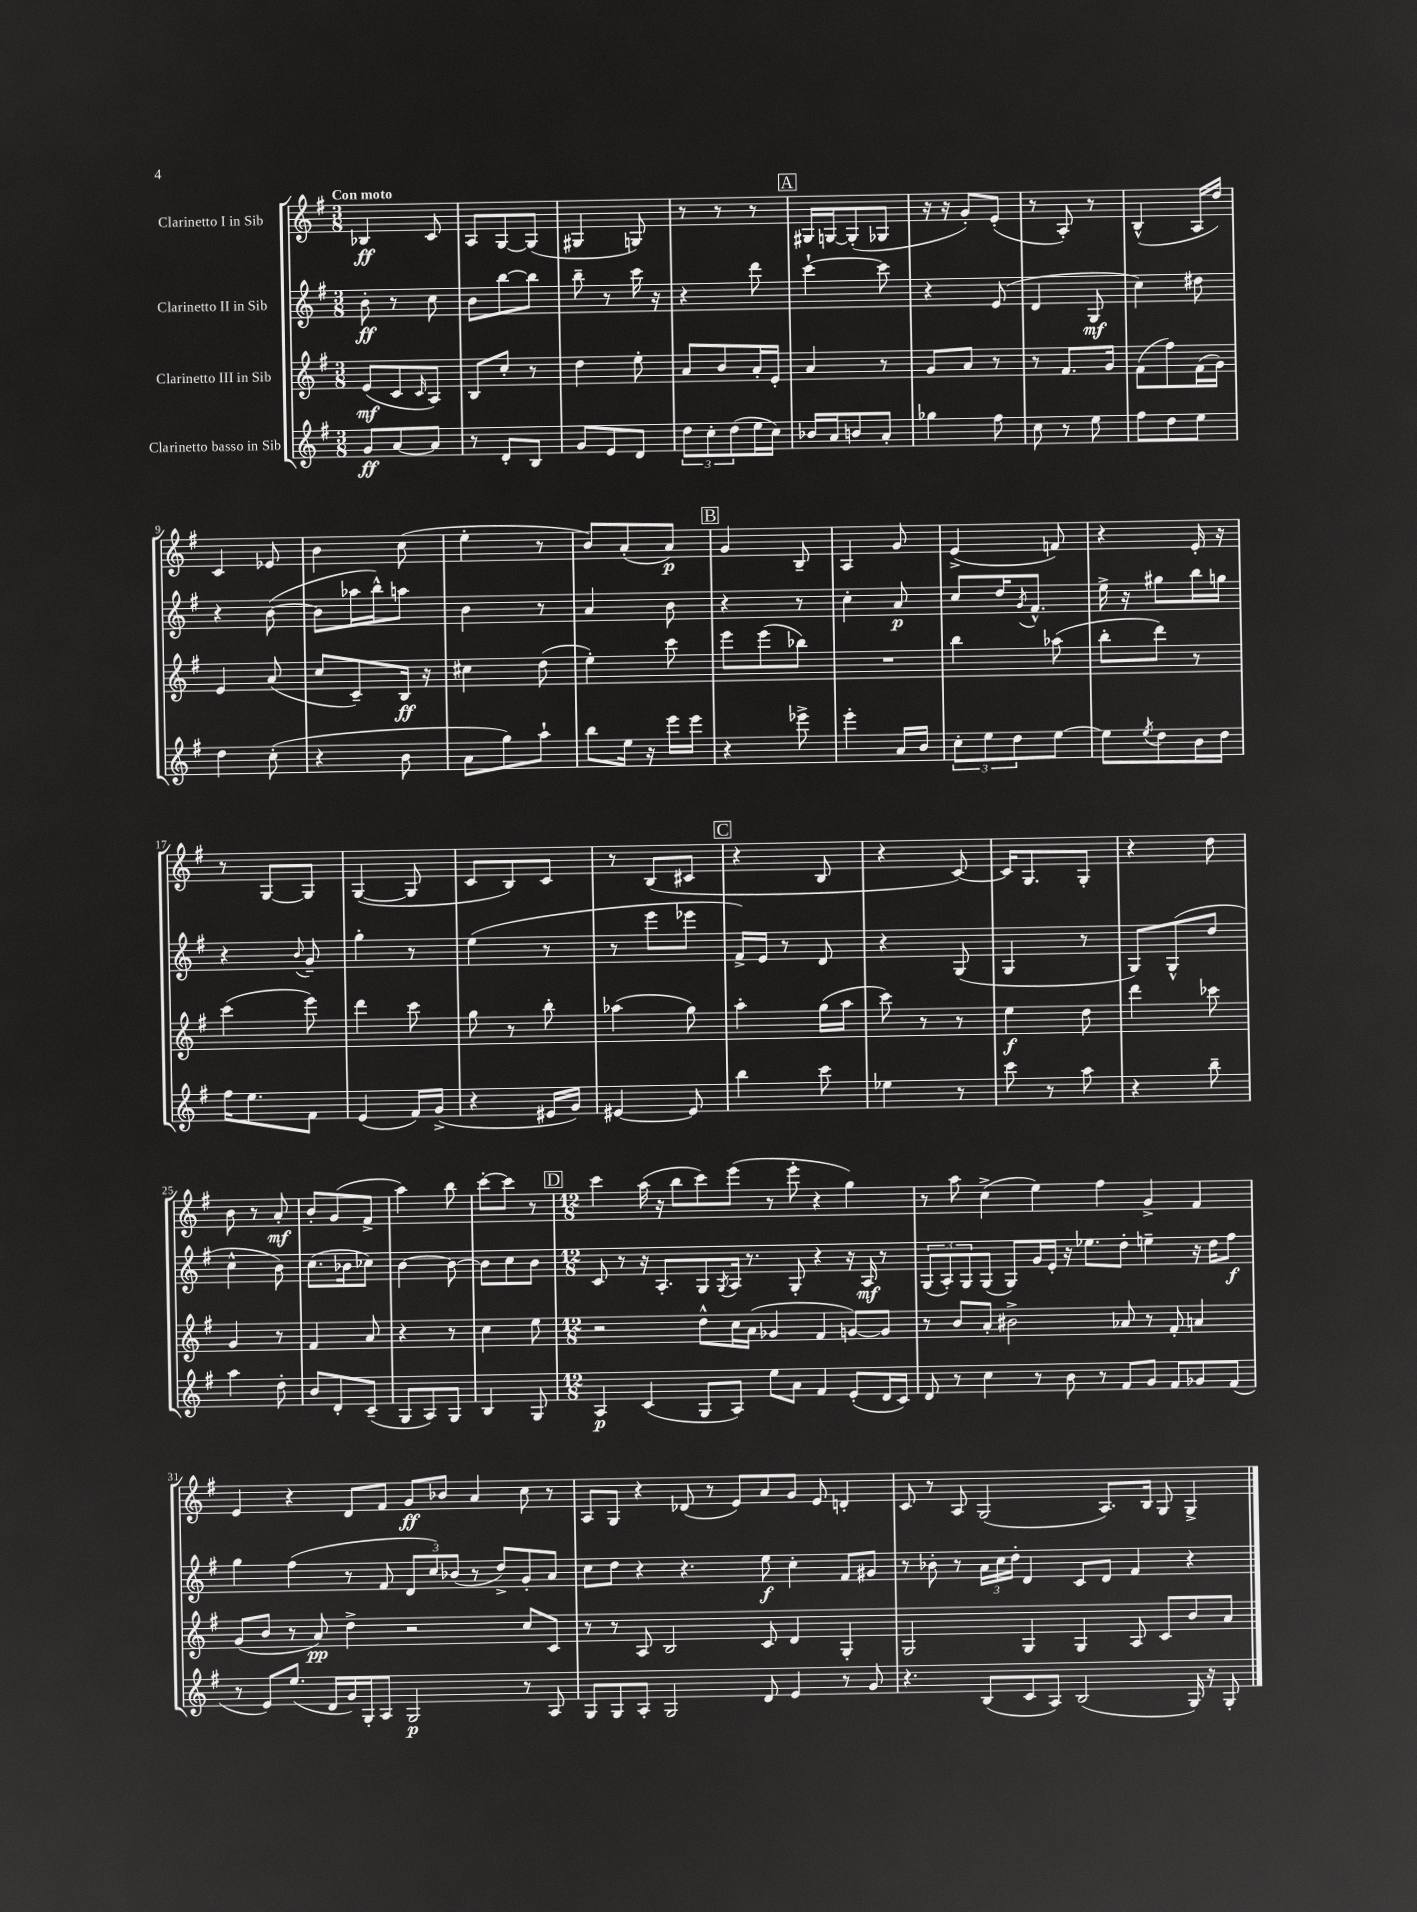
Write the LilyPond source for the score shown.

<<
\new StaffGroup <<
\new Staff = "s0" \with { instrumentName = "Clarinetto I in Sib" } {
    \clef treble \key g \major \numericTimeSignature \time 3/8 \tempo "Con moto"
    bes4\ff c'8 |
    a8 g8~ g8( |
    gis4 g8) |
    r8 r8 r8 |
    \mark \markup { \box "A" } gis16 g16~ g8-.( ges8 |
    r16 r16 g'8-.) e'8-.( |
    r8 a8-.) r8 |
    b4-^( a16 d''16) |
    c'4 ees'8 |
    b'4 c''8( |
    e''4-. r8 |
    b'8) a'8-.( a'8\p) |
    \mark \markup { \box "B" } g'4 b8-- |
    a4 g'8 |
    e'4->( f'8) |
    r4 e'16-. r16 |
    r8 g8~ g8 |
    g4~( g8 |
    c'8 b8) c'8 |
    r8 b8( cis'8 |
    \mark \markup { \box "C" } r4 b8 |
    r4 c'8~) |
    c'16 g8. g8-. |
    r4 d''8 |
    b'8 r8 a'8-.\mf |
    b'8-. g'8( fis'8-> |
    a''4) b''8 |
    c'''8~-. c'''8 r8 |
    \mark \markup { \box "D" } \numericTimeSignature \time 12/8 c'''4 a''16( r16 b''8 c'''8) e'''8( r8 e'''8-. r4 g''4) |
    r8 a''8 c''4->( e''4) fis''4 g'4-> fis'4 |
    e'4 r4 d'8 fis'8 g'8\ff bes'8 a'4 c''8 r8 |
    a8 g8 r4 des'8( r8 e'8) a'8 g'8 e'8 d'4-. |
    c'8 r8 a8 g2( a8.) b16 g8 g4-> \bar "|." |
}
\new Staff = "s1" \with { instrumentName = "Clarinetto II in Sib" } {
    \clef treble \key g \major \numericTimeSignature \time 3/8
    b'8-.\ff r8 c''8 |
    b'8 b''8~ b''8 |
    b''8-- r8 c'''16 r16 |
    r4 d'''8 |
    \mark \markup { \box "A" } c'''4~-! c'''8 |
    r4 e'8( |
    d'4 g8\mf |
    c''4) dis''8 |
    r4 b'8~( |
    b'8 aes''16 b''16-^) a''8 |
    b'4 r8 |
    a'4 b'8 |
    \mark \markup { \box "B" } r4 r8 |
    c''4-. a'8\p |
    c''8 d''16 \acciaccatura { g'8 } fis'8.-^ |
    e''16-> r16 gis''8 b''16 g''16 |
    r4 \appoggiatura { b'8 } g'8-- |
    g''4-. r8 |
    e''4( r8 |
    r8 e'''8 ees'''8 |
    \mark \markup { \box "C" } fis'16->) e'16 r8 d'8 |
    r4 g8( |
    g4 r8 |
    g8) g8-^( d''8 |
    c''4-^ b'8) |
    c''8.( bes'16 ces''8) |
    b'4~ b'8~ |
    b'8 c''8 b'8 |
    \mark \markup { \box "D" } \numericTimeSignature \time 12/8 c'8 r8 r16 a8.-. g8 \acciaccatura { g8 } a16 r8. g8-. r4 r16 a16\mf r8 |
    \tuplet 3/2 { g8( a8-.) g8 } g8( g8) g'16 e'16-. r16 ees''8. d''8-. e''4-- r16 d''16 fis''8\f |
    g''4 fis''4( r8 fis'8 \tuplet 3/2 { d'8 c''8) bes'8( } r8 d''8->) g'8-. a'8 |
    c''8 d''8 r4 r4. e''8\f c''4-. fis'8 gis'8 |
    r8 bes'8-. r8 \tuplet 3/2 { a'16 c''16 d''16-. } d'4 c'8 d'8 fis'4 r4 \bar "|." |
}
\new Staff = "s2" \with { instrumentName = "Clarinetto III in Sib" } {
    \clef treble \key g \major \numericTimeSignature \time 3/8
    e'8\mf( c'8 \grace { c'16 } a8) |
    b8 c''8-. r8 |
    d''4 e''8-. |
    a'8 b'8 a'16-. e'16-. |
    \mark \markup { \box "A" } a'4 r8 |
    g'8 a'8 r8 |
    r8 fis'8. g'16 |
    fis'8( fis''8) fis'16( g'16) |
    e'4 a'8( |
    c''8 c'8--) b16\ff r16 |
    cis''4 d''8( |
    e''4-.) c'''8 |
    \mark \markup { \box "B" } e'''8 e'''8( bes''8) |
    R4. |
    b''4 aes''8( |
    b''8-. d'''8) r8 |
    c'''4( e'''8) |
    d'''4 c'''8 |
    g''8 r8 b''8-. |
    aes''4( g''8) |
    \mark \markup { \box "C" } a''4-. g''16( a''16 |
    c'''8) r8 r8 |
    e''4\f d''8 |
    d'''4 ces'''8 |
    g'4 r8 |
    fis'4 a'8 |
    r4 r8 |
    c''4 e''8 |
    \mark \markup { \box "D" } \numericTimeSignature \time 12/8 r2 d''8-^ c''16 a'16( ges'4 fis'4 g'8~) g'8 |
    r8 b'8 a'8-. bis'2-> aes'8 r8 fis'8-. a'4 |
    g'8( b'8 r8 a'8\pp) d''4-> r2 c''8 c'8 |
    r8 r8 a8 b2 c'8 d'4 g4-. |
    g2 g4 g4 a8 c'8 b'8 a'8 \bar "|." |
}
\new Staff = "s3" \with { instrumentName = "Clarinetto basso in Sib" } {
    \clef treble \key g \major \numericTimeSignature \time 3/8
    g'8\ff a'8~ a'8 |
    r8 d'8-. b8 |
    g'8 e'8 d'8 |
    \tuplet 3/2 { d''8 c''8-. d''8( } e''16 c''16) |
    \mark \markup { \box "A" } bes'16 a'16 b'8 a'8-. |
    ges''4 fis''8 |
    c''8 r8 e''8 |
    fis''8 d''8 e''8 |
    d''4 c''8-.( |
    r4 b'8 |
    a'8 g''8) a''8-! |
    b''8 e''16 r16 e'''16 e'''16 |
    \mark \markup { \box "B" } r4 ees'''8-> |
    e'''4-. a'16 b'16 |
    \tuplet 3/2 { c''8-. e''8 d''8 } e''8~ |
    e''8 \acciaccatura { e''8 } d''8 b'16 d''16 |
    fis''16 e''8. fis'8 |
    e'4( fis'16) g'16->( |
    r4 eis'16 g'16) |
    eis'4~ eis'8 |
    \mark \markup { \box "C" } b''4 c'''8 |
    ees''4 r8 |
    c'''8 r8 a''8 |
    r4 b''8-- |
    a''4 d''8-. |
    b'8 d'8-. c'8--( |
    g8 a8) g8 |
    b4 g8 |
    \mark \markup { \box "D" } \numericTimeSignature \time 12/8 a4\p c'4( g8 a8) e''8 a'8 fis'4 e'8-.( d'16 c'16) |
    d'8 r8 c''4 r8 b'8 r8 fis'8 g'8 fis'8 ges'8 fis'8( |
    r8 e'8) e''8.( d'16 g'16) g16-. a8 g2\p r8 a8 |
    g8 g8 a8-. g2 d'8 e'4 r8 g'8 |
    r4. b8( c'8 a8) b2( g16) r16 g8-. \bar "|." |
}
>>
>>
